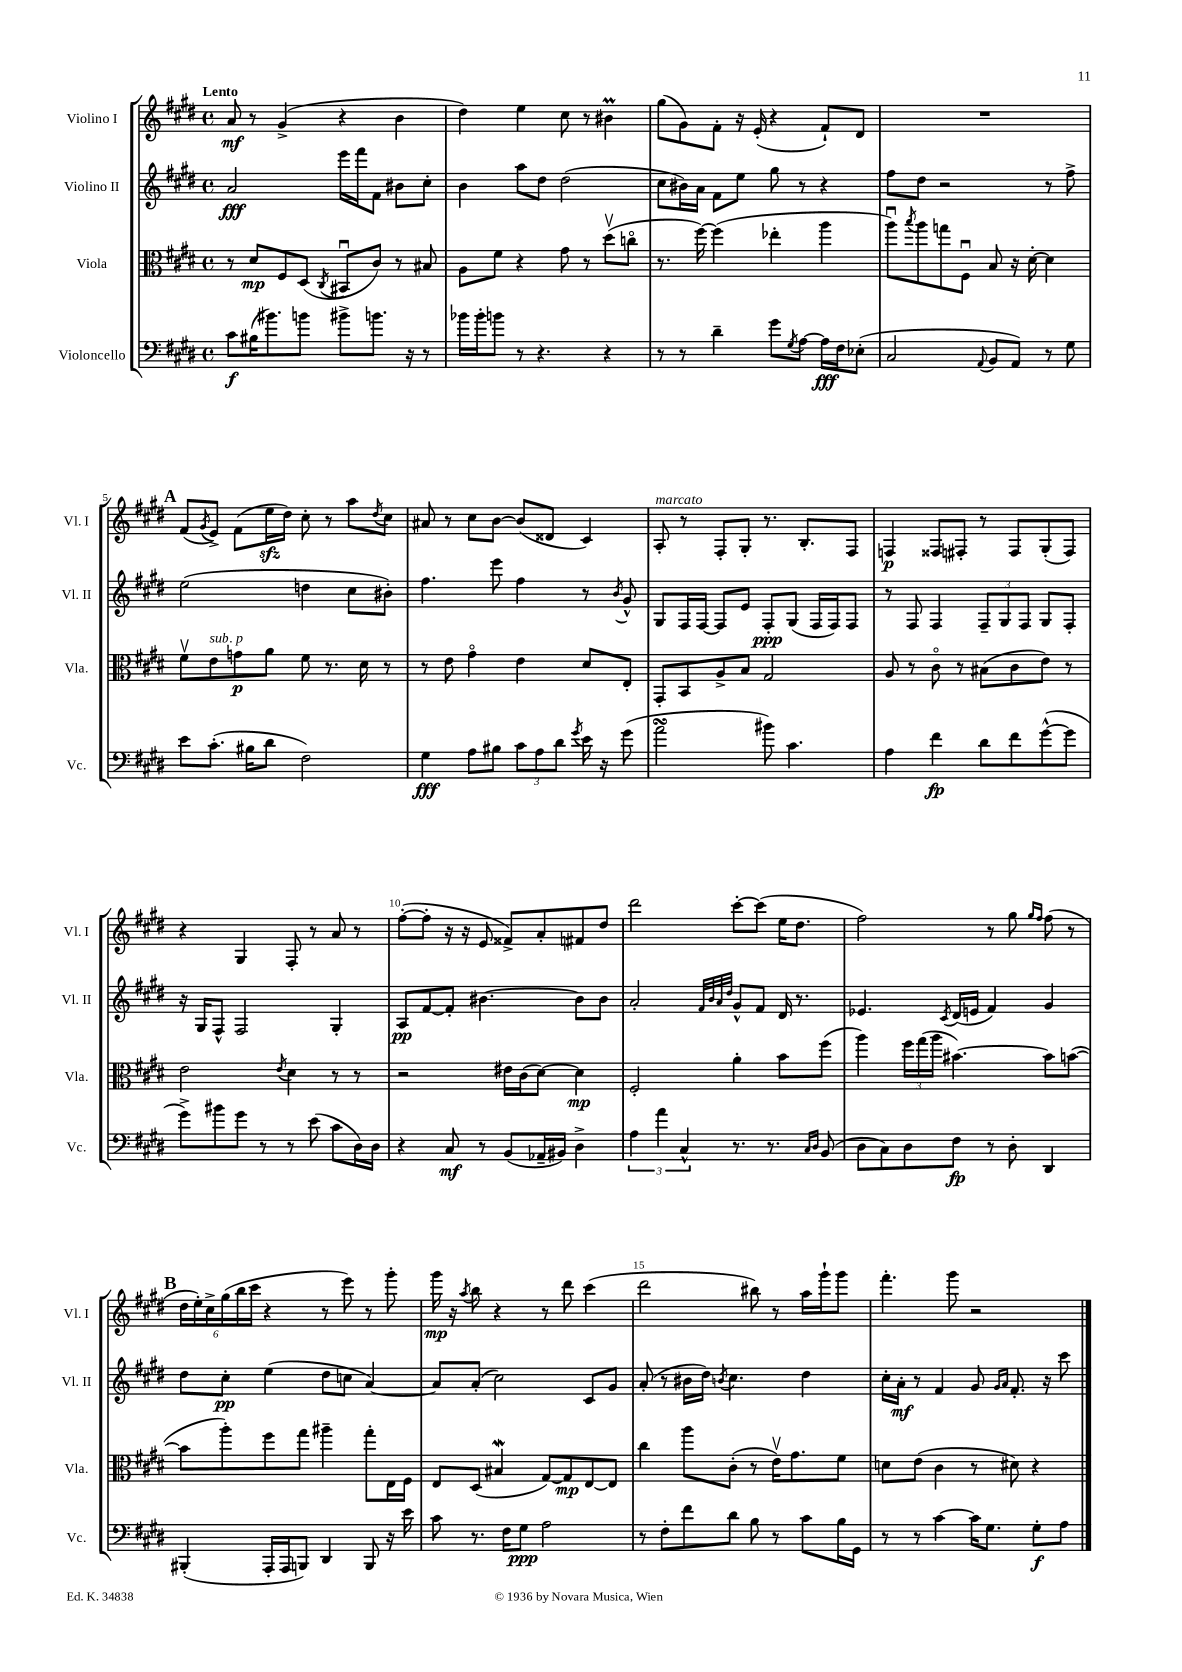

**kern	**dynam	**kern	**dynam	**kern	**dynam	**kern	**dynam
*part4	*part4	*part3	*part3	*part2	*part2	*part1	*part1
*staff4	*staff4	*staff3	*staff3	*staff2	*staff2	*staff1	*staff1
*I"Violoncello	*	*I"Viola	*	*I"Violino II	*	*I"Violino I	*
*I'Vc.	*	*I'Vla.	*	*I'Vl. II	*	*I'Vl. I	*
*clefF4	*	*clefC3	*	*clefG2	*	*clefG2	*
*k[f#c#g#d#]	*	*k[f#c#g#d#]	*	*k[f#c#g#d#]	*	*k[f#c#g#d#]	*
*M4/4	*	*M4/4	*	*M4/4	*	*M4/4	*
*met(c)	*	*met(c)	*	*met(c)	*	*met(c)	*
=1	=1	=1	=1	=1	=1	=1	=1
!	!	!	!	!	!	!LO:TX:a:B:t=Lento	!
8c#\L	f	8r	.	2a/	fff	8a/	mf
(16B#X\K	.	8d#/L	mp	.	.	8r	.
8.b#X\)	.	.	.	.	.	.	.
.	.	8F#/	.	.	.	(4g#^/	.
8bn\J	.	(8D#/J	.	.	.	.	.
.	.	8qC#/	.	.	.	.	.
8b#X^\L	.	8BB#Xu/L	.	16eee\LL	.	4r	.
.	.	.	.	16fff#\J	.	.	.
8.bn\J	.	8c#/J)	.	8f#\J	.	.	.
.	.	8r	.	8b#X\L	.	4b\	.
16r	.	.	.	.	.	.	.
8r	.	8B#X/	.	8cc#'\J	.	.	.
=2	=2	=2	=2	=2	=2	=2	=2
16b-X\LL	.	8A\L	.	4b\	.	4dd#\)	.
16b-'\J	.	.	.	.	.	.	.
8bn\J	.	8f#\J	.	.	.	.	.
8r	.	4r	.	8aa\L	.	4ee\	.
4.r	.	.	.	8dd#\J	.	.	.
.	.	8g#\	.	(2dd#\	.	8cc#\	.
.	.	8r	.	.	.	8r	.
4r	.	(8dd#v\L	.	.	.	4b#Xm\	.
.	.	8ccn\J	.	.	.	.	.
=3	=3	=3	=3	=3	=3	=3	=3
8r	.	8.r	.	8cc#\L	.	(8gg#\L	.
8r	.	.	.	16b#X\L)	.	8g#\)	.
.	.	[16ff#\)	.	16a\JJ	.	.	.
4d#~\	.	(4ff#\]	.	8f#\L	.	8f#'\J	.
.	.	.	.	8ee\J	.	16r	.
.	.	.	.	.	.	(16e'/	.
8g#\L	.	4ee-X'\	.	8gg#\	.	4r	.
8qG#/	.	.	.	.	.	.	.
[8A\J	.	.	.	8r	.	.	.
16A\LL]	fff	4aa\	.	4r	.	8f#`/L)	.
16F#\J	.	.	.	.	.	.	.
(8E-X'\J	.	.	.	.	.	8d#/J	.
=4	=4	=4	=4	=4	=4	=4	=4
2C#/	.	8aau\L)	.	8ff#\L	.	1r	.
.	.	8qbb/	.	.	.	.	.
.	.	8aa\	.	8dd#\J	.	.	.
.	.	8ggn\	.	2r	.	.	.
.	.	8F#u\J	.	.	.	.	.
8qqAA/	.	.	.	.	.	.	.
8BB/L	.	8B/	.	.	.	.	.
8AA/J)	.	16r	.	.	.	.	.
.	.	[16d#'\	.	.	.	.	.
8r	.	4d#\]	.	8r	.	.	.
8G#\	.	.	.	8ff#^\	.	.	.
!!LO:LB:g=z
!!LO:REH:place=s1:t=A
=5	=5	=5	=5	=5	=5	=5	=5
8e\L	.	8f#v\L	.	(2ee\	.	(8f#/L	.
.	.	.	.	.	.	8qg#/	.
!	!	!LO:TX:a:i:t=sub. p	!	!	!	!	!
(8.c#'\J	.	8e\	.	.	.	8e^/J)	.
.	.	8gn\	p	.	.	(8f#\L	.
16B#X\KL	.	.	.	.	.	.	.
8d#\J	.	8a\J	.	.	.	16eezz\L	.
.	.	.	.	.	.	16dd#\JJ)	.
2F#\)	.	8f#\	.	4ddn\	.	8cc#'\	.
.	.	8.r	.	.	.	8r	.
.	.	.	.	8cc#\L	.	8aa\L	.
.	.	16d#\	.	.	.	.	.
.	.	.	.	.	.	8qdd#/	.
.	.	8r	.	8b#X'\J)	.	8cc#\J	.
=6	=6	=6	=6	=6	=6	=6	=6
4G#\	fff	8r	.	4.ff#\	.	8a#X/	.
.	.	8e\	.	.	.	8r	.
8A\L	.	4g#\	.	.	.	8cc#\L	.
8B#X\J	.	.	.	8eee\	.	[8b\J	.
12c#\L	.	4e\	.	4ff#\	.	(8b/L]	.
12A\	.	.	.	.	.	.	.
.	.	.	.	.	.	8d##X/J	.
12d#\J	.	.	.	.	.	.	.
8qg#/	.	.	.	.	.	.	.
16e\	.	8d#/L	.	8r	.	4c#/)	.
16r	.	.	.	.	.	.	.
.	.	.	.	8qb/	.	.	.
(8g#\	.	8E'/J	.	8g#^^/	.	.	.
=7	=7	=7	=7	=7	=7	=7	=7
!	!	!	!	!	!	!LO:TX:a:i:t=marcato	!
2asSSs\	.	8GG#'/L	.	8G#/L	.	8A'/	.
.	.	8BB/	.	16F#/L	.	8r	.
.	.	.	.	[16F#/JJ	.	.	.
.	.	8A^/	.	8F#/L]	.	8F#'/L	.
.	.	8B/J	.	8e/J	.	8G#'/J	.
8b#X\)	.	2G#/	.	8F#'/L	ppp	8.r	.
4.c#\	.	.	.	(8G#/J	.	.	.
.	.	.	.	.	.	8.B'/L	.
.	.	.	.	16F#/LL	.	.	.
.	.	.	.	16F#/J)	.	.	.
.	.	.	.	8F#/J	.	8F#/J	.
=8	=8	=8	=8	=8	=8	=8	=8
4A\	.	8A/	.	8r	.	4Fn/	p
.	.	8r	.	8F#/	.	.	.
4f#\	fp	8c#\	.	4F#/	.	8F##X/L	.
.	.	8r	.	.	.	8F#X'/J	.
8d#\L	.	(8B#X\L	.	12F#~/L	.	8r	.
.	.	.	.	12G#/	.	.	.
8f#\	.	8c#\	.	.	.	8F#/L	.
.	.	.	.	12F#/J	.	.	.
([8g#^^\	.	8e\J)	.	8G#/L	.	(8G#'/	.
8g#\J]	.	8r	.	8F#'/J	.	8F#/J)	.
!!LO:LB:g=z
=9	=9	=9	=9	=9	=9	=9	=9
8g#^\L)	.	2e\	.	16r	.	4r	.
.	.	.	.	16G#/KL	.	.	.
8b#X\	.	.	.	8F#^^/J	.	.	.
8g#\J	.	.	.	2F#/	.	4G#/	.
8r	.	.	.	.	.	.	.
.	.	8qe/	.	.	.	.	.
8r	.	4d#\	.	.	.	8F#'/	.
(8e\	.	.	.	.	.	8r	.
8c#\L	.	8r	.	4G#'/	.	8a/	.
16D#\L)	.	8r	.	.	.	8r	.
16D#\JJ	.	.	.	.	.	.	.
=10	=10	=10	=10	=10	=10	=10	=10
4r	.	2r	.	8A/L	pp	([8ff#'\L	.
.	.	.	.	[8f#/	.	8ff#'\J]	.
8C#/	mf	.	.	8f#'/J]	.	16r	.
.	.	.	.	.	.	16r	.
8r	.	.	.	[4.b#X\	.	8e/	.
(8BB/L	.	16e#X\LL	.	.	.	8f##X^/L)	.
.	.	(16c#\J	.	.	.	.	.
16AA-X~/L	.	[8d#\J)	.	.	.	8a'/	.
16BB#X/JJ)	.	.	.	.	.	.	.
4D#^\	.	4d#\]	mp	8b#\L]	.	8f#X/	.
.	.	.	.	8b#\J	.	8dd#/J	.
=11	=11	=11	=11	=11	=11	=11	=11
6A\	.	2F#'/	.	2a'/	.	2ddd#\	.
6a\	.	.	.	.	.	.	.
6C#^^/	.	.	.	.	.	.	.
.	.	.	.	32qqf#/LLL	.	.	.
.	.	.	.	32qqb/	.	.	.
.	.	.	.	32qqa/	.	.	.
.	.	.	.	32qqdd#/JJJ	.	.	.
8.r	.	4a'\	.	8g#^^/L	.	[8ccc#'\L	.
.	.	.	.	8f#/J	.	(8ccc#\J]	.
8.r	.	.	.	.	.	.	.
.	.	8b\L	.	16d#/	.	16ee\KL	.
.	.	.	.	8.r	.	8.dd#\J	.
16qqC#/LL	.	.	.	.	.	.	.
16qqD#/JJ	.	.	.	.	.	.	.
(8BB/	.	(8ff#\J	.	.	.	.	.
=12	=12	=12	=12	=12	=12	=12	=12
8D#\L	.	4aa\)	.	4.e-X/	.	2ff#\)	.
8C#\)	.	.	.	.	.	.	.
8D#\	.	24ff#\LL	.	.	.	.	.
.	.	(24gg#\	.	.	.	.	.
.	.	24aa\JJ	.	.	.	.	.
.	.	.	.	8qc#/	.	.	.
8F#\J	fp	[4.b#X\)	.	(16d#/LL	.	.	.
.	.	.	.	16en/JJ	.	.	.
8r	.	.	.	4f#/)	.	8r	.
8D#'\	.	.	.	.	.	8gg#\	.
.	.	.	.	.	.	16qqgg#/LL	.
.	.	.	.	.	.	16qqff#/JJ	.
4DD#/	.	8b#\L]	.	4g#/	.	(8ff#\	.
.	.	([8bn\J	.	.	.	8r	.
!!LO:LB:g=z
!!LO:REH:place=s1:t=B
=13	=13	=13	=13	=13	=13	=13	=13
(4BBB#X'/	.	8b\L]	.	8dd#\L	.	24dd#\LL	.
.	.	.	.	.	.	24ee'\)	.
.	.	.	.	.	.	24cc#^\	.
.	.	8aa'\)	.	8cc#'\J	pp	(24gg#\	.
.	.	.	.	.	.	24bb\	.
.	.	.	.	.	.	24ccc#\JJ	.
16AAA'/LL	.	8ff#\	.	(4ee\	.	4r	.
16AAA/J	.	.	.	.	.	.	.
8BBBn/J)	.	8gg#\J	.	.	.	.	.
4DD#/	.	4aa#X~\	.	8dd#\L	.	8r	.
.	.	.	.	8ccn\J	.	8eee\)	.
8BBB/	.	8gg#'\L	.	[4a/)	.	8r	.
16r	.	16E\L	.	.	.	8ggg#'\	.
16e\	.	16F#\JJ	.	.	.	.	.
=14	=14	=14	=14	=14	=14	=14	=14
8c#\	.	8E/L	.	8a/L]	.	16ggg#\	mp
.	.	.	.	.	.	16r	.
.	.	.	.	.	.	8qaa/	.
8.r	.	(8D#/J	.	(8a'/J	.	8bb\	.
.	.	4B#XW/	.	2cc#\)	.	4r	.
16F#\KL	.	.	.	.	.	.	.
8G#\J	ppp	.	.	.	.	.	.
2A\	.	[8G#/L)	.	.	.	8r	.
.	.	8G#/]	mp	.	.	8ddd#\	.
.	.	[8E/	.	8c#/L	.	(4ccc#\	.
.	.	8E/J]	.	8g#/J	.	.	.
=15	=15	=15	=15	=15	=15	=15	=15
8r	.	4cc#\	.	(8a'/	.	2ddd#\	.
8F#'\L	.	.	.	8r	.	.	.
8f#\	.	8aa\L	.	16b#X\LL	.	.	.
.	.	.	.	16dd#\JJ)	.	.	.
.	.	.	.	8qbn/	.	.	.
8d#\J	.	(8c#'\J	.	4.cc#\	.	.	.
8B\	.	8r	.	.	.	8bb#X\)	.
8r	.	16ev\KL)	.	.	.	8r	.
.	.	8.g#\	.	.	.	.	.
8c#\L	.	.	.	4dd#\	.	16aa\LL	.
.	.	.	.	.	.	16ggg#`\J	.
16B\L	.	8f#\J	.	.	.	8ggg#\J	.
16GG#\JJ	.	.	.	.	.	.	.
=16	=16	=16	=16	=16	=16	=16	=16
8r	.	8dn\L	.	16cc#'\LL	.	4.fff#'\	.
.	.	.	.	16a'\JJ	mf	.	.
8r	.	(8e\J	.	8r	.	.	.
[4c#\	.	4c#\	.	4f#/	.	.	.
.	.	.	.	.	.	8ggg#\	.
16c#\KL]	.	8r	.	8g#/	.	2r	.
8.G#\J	.	.	.	.	.	.	.
.	.	.	.	16qqg#/LL	.	.	.
.	.	.	.	16qqa/JJ	.	.	.
.	.	8d#X\)	.	8.f#'/	.	.	.
8G#'\L	f	4r	.	.	.	.	.
.	.	.	.	16r	.	.	.
8A\J	.	.	.	8ccc#\	.	.	.
==	==	==	==	==	==	==	==
*-	*-	*-	*-	*-	*-	*-	*-
